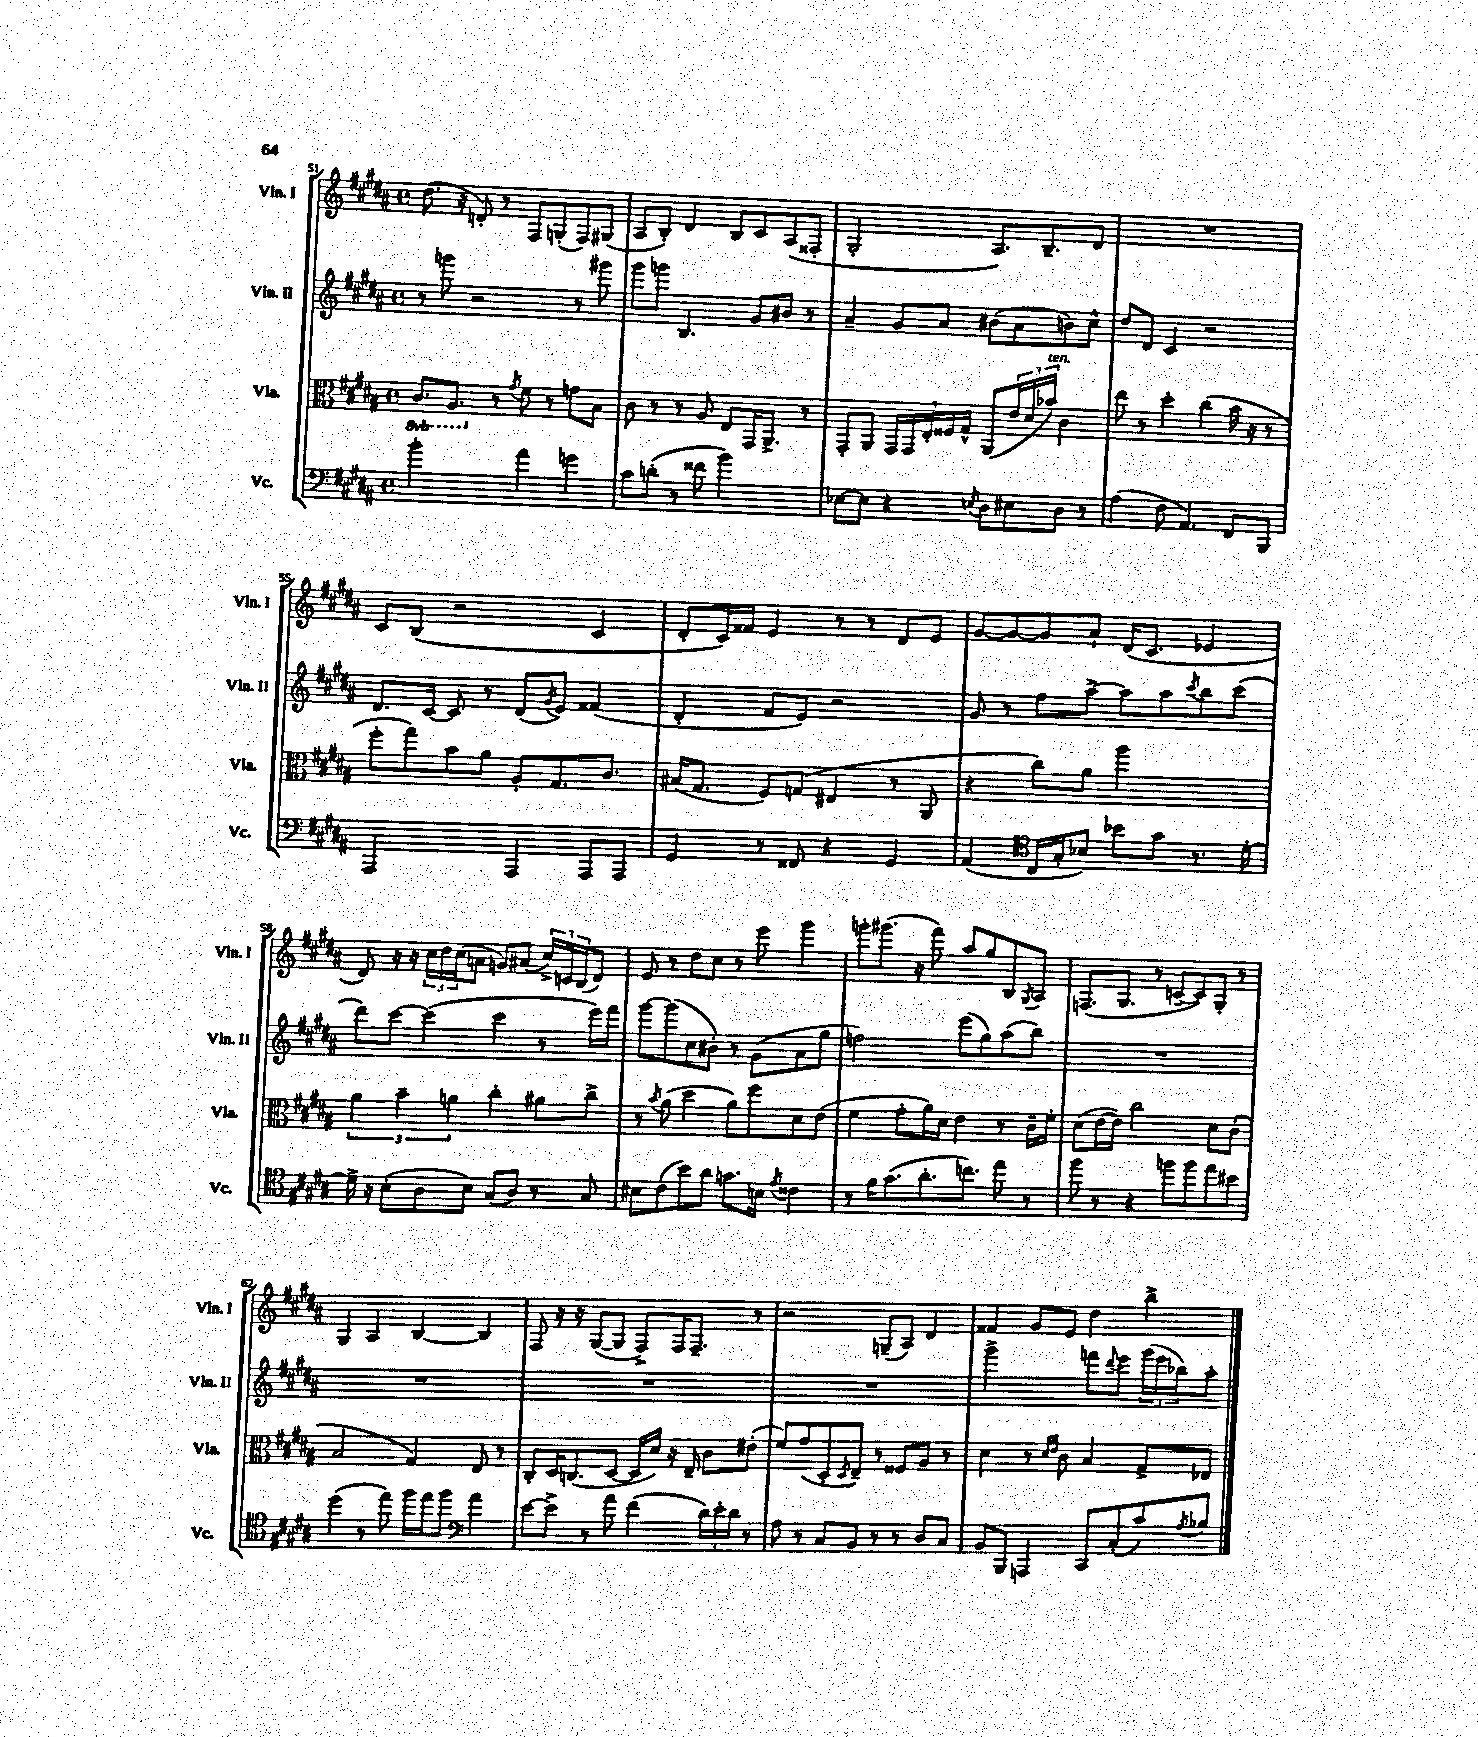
<<
\new StaffGroup <<
\new Staff = "s0" \with { instrumentName = "Vln. I" shortInstrumentName = "Vln. I" } {
    \clef treble \key b \major \defaultTimeSignature \time 4/4
    dis''8.( r16 d'8-.) r8 fis8 g8-.( fis8) gis8( |
    ais8 b8-.) dis'4 b8 cis'8 ais8( fisis8-. |
    gis2-. ais8.) b8.-- dis'8 |
    R1 |
    cis'8 b8( r2 cis'4 |
    dis'8-. cis'16) fisis'16 e'4 r8 r8 dis'8 e'8 |
    gis'8~ gis'8~ gis'8 ais'8-! dis'16( cis'8. ees'4 |
    dis'8) r16 r16 \tuplet 3/2 { cis''16 dis''16 cis''16( } a'8 g'8) ais'8( \tuplet 3/2 { cis''16->) c'16 b16( } dis'8) |
    e'8 r8 dis''8 cis''8 r8 e'''8 gis'''4 |
    g'''8-. gis'''8.( r16 fis'''8) ais''8 gis''8 b8 \acciaccatura { gis8 } ais8 |
    f8.( gis8. r8 c'8~-- c'8) gis8-. r8 |
    gis4 ais4 b4~ b4 |
    fis8 r16 r16 gis8~( gis8 fis8->) fis16 fis8.-- r8 |
    r2 g8--( ais8) dis'4 |
    fisis'4 gis'8 e'8 dis''4 b''4-> \bar "|." |
}
\new Staff = "s1" \with { instrumentName = "Vln. II" shortInstrumentName = "Vln. II" } {
    \clef treble \key b \major \defaultTimeSignature \time 4/4
    r8 g'''8 r2 r8 gis'''8 |
    gis'''8 g'''8 b4. gis'8 bis'8 r8 |
    ais'4-- gis'8 ais'8 bis'8( ais'8 b'8) cis''8-^ |
    dis''8 dis'8 cis'4 r2 |
    dis'8. cis'16~ cis'8 r8 dis'8( \acciaccatura { gis'8 } e'8) fisis'4( |
    dis'4-. fis'8 e'8) r2 |
    gis'8 r8 fis''8 ais''8~-> ais''8 ais''8 \acciaccatura { cis'''8 } b''8 cis'''8( |
    dis'''8) cis'''8~ cis'''4( cis'''4 r8 e'''16) fis'''16 |
    gis'''8~ gis'''8( cis''8 bis'8-.) r8 gis'8( ais'8 gis''8 |
    f''2) e'''8( gis''8) ais''8( b''8) |
    R1 |
    R1 |
    R1 |
    R1 |
    gis'''2-> f'''8 \appoggiatura { dis'''8 } e'''8 \tuplet 3/2 { gis'''16( e'''16 bes''16) } ais''8-. \bar "|." |
}
\new Staff = "s2" \with { instrumentName = "Vla." shortInstrumentName = "Vla." } {
    \clef alto \key b \major \defaultTimeSignature \time 4/4 \set Staff.ottavationMarkups = #ottavation-simple-ordinals
    \ottava #-1 cis8. ais,8. \ottava #0 r8 \acciaccatura { gis'8 } fis'8 r8 g'8 b8 |
    cis'8 r8 r8 ais8 e8 gis,16 ais,8.-> r8 |
    gis,8-. ais,8 \tuplet 5/4 { gis,16 gis,16 e16-. fisis16 gis16-^ } ais,8( \tuplet 3/2 { e'16 dis'16 bes'16^\markup { \italic "ten." }) } cis'4 |
    e''8 r8 dis''4-. cis''4( b'16 r16 r8 |
    fis''8-. gis''8) b'8 ais'8 ais8-. gis8. cis'8. |
    bis16( gis8. fis8) g8( eis4 r8 ais,8 |
    r4 cis''8) ais'8 ais''2 |
    \tuplet 3/2 { ais'4 b'4-- a'4 } cis''4-. ais'8 cis''8-> |
    r8 \acciaccatura { b'8 } ais'8( dis''4 ais'8) fis''8 dis'8 e'8( |
    fis'4 gis'8-. ais'16) dis'16 e'4 r8 cis'16-- fis'16-. |
    dis'8( e'16~ e'16) cis''2 dis'8 cis'8-.( |
    b2 gis4) e8 r8 |
    cis8-. dis16 c8.( dis8~ dis16 dis'16) r16 e16-- cis'8 eis'8-.( |
    fis'8) gis'8( dis8-. \acciaccatura { dis8 } e8--) r8 fisis8 ais8 r8 |
    dis'4 r8 \grace { dis'16 e'16 } cis'8 b4 gis8-> ees8 \bar "|." |
}
\new Staff = "s3" \with { instrumentName = "Vc." shortInstrumentName = "Vc." } {
    \clef bass \key b \major \defaultTimeSignature \time 4/4
    b'2-. ais'4 g'4 |
    cis'8 d'8-.( r8 fisis'8 b'2) |
    ees8~ ees8 r4 \acciaccatura { e8 } dis8 eis8 dis8 r8 |
    ais4( fis8 ais,4.) fis,8 b,,8 |
    ais,,2 ais,,4 ais,,8 ais,,8 |
    gis,4 r8 fisis,8 r4 gis,4 |
    ais,4( \clef tenor cis16 gis16-. bes8) bes'8 gis'8 r8. dis'16~-. |
    dis'16-> r16 b8-.( ais8 b8) gis8( ais8) r8 gis8 |
    bis8 cis'8( b'8) ais'8 g'8. b16 \acciaccatura { e'8 } cisis'4 |
    r8 fis'16 gis'8.( ais'8.-. c''8.) e''8 r8 |
    fis''8 r8 r4 f''8 f''8 e''8 bis'8 |
    dis''4( r8 e''8) fis''16 e''16 fis''8 \clef bass ais'4 |
    e'8~ e'8-> r8 ais'8 fis'4( \tuplet 3/2 { dis'16) e'16-. dis'16 } r8 |
    ais8 r8 cis8 b,8 r8 r8 dis8 cis8 |
    b,8 b,,8 a,,4 cis,8 cis8-.( cis'8) \acciaccatura { ais8 } bes8 \bar "|." |
}
>>
>>
\layout { \context { \Score currentBarNumber = #51 } }
